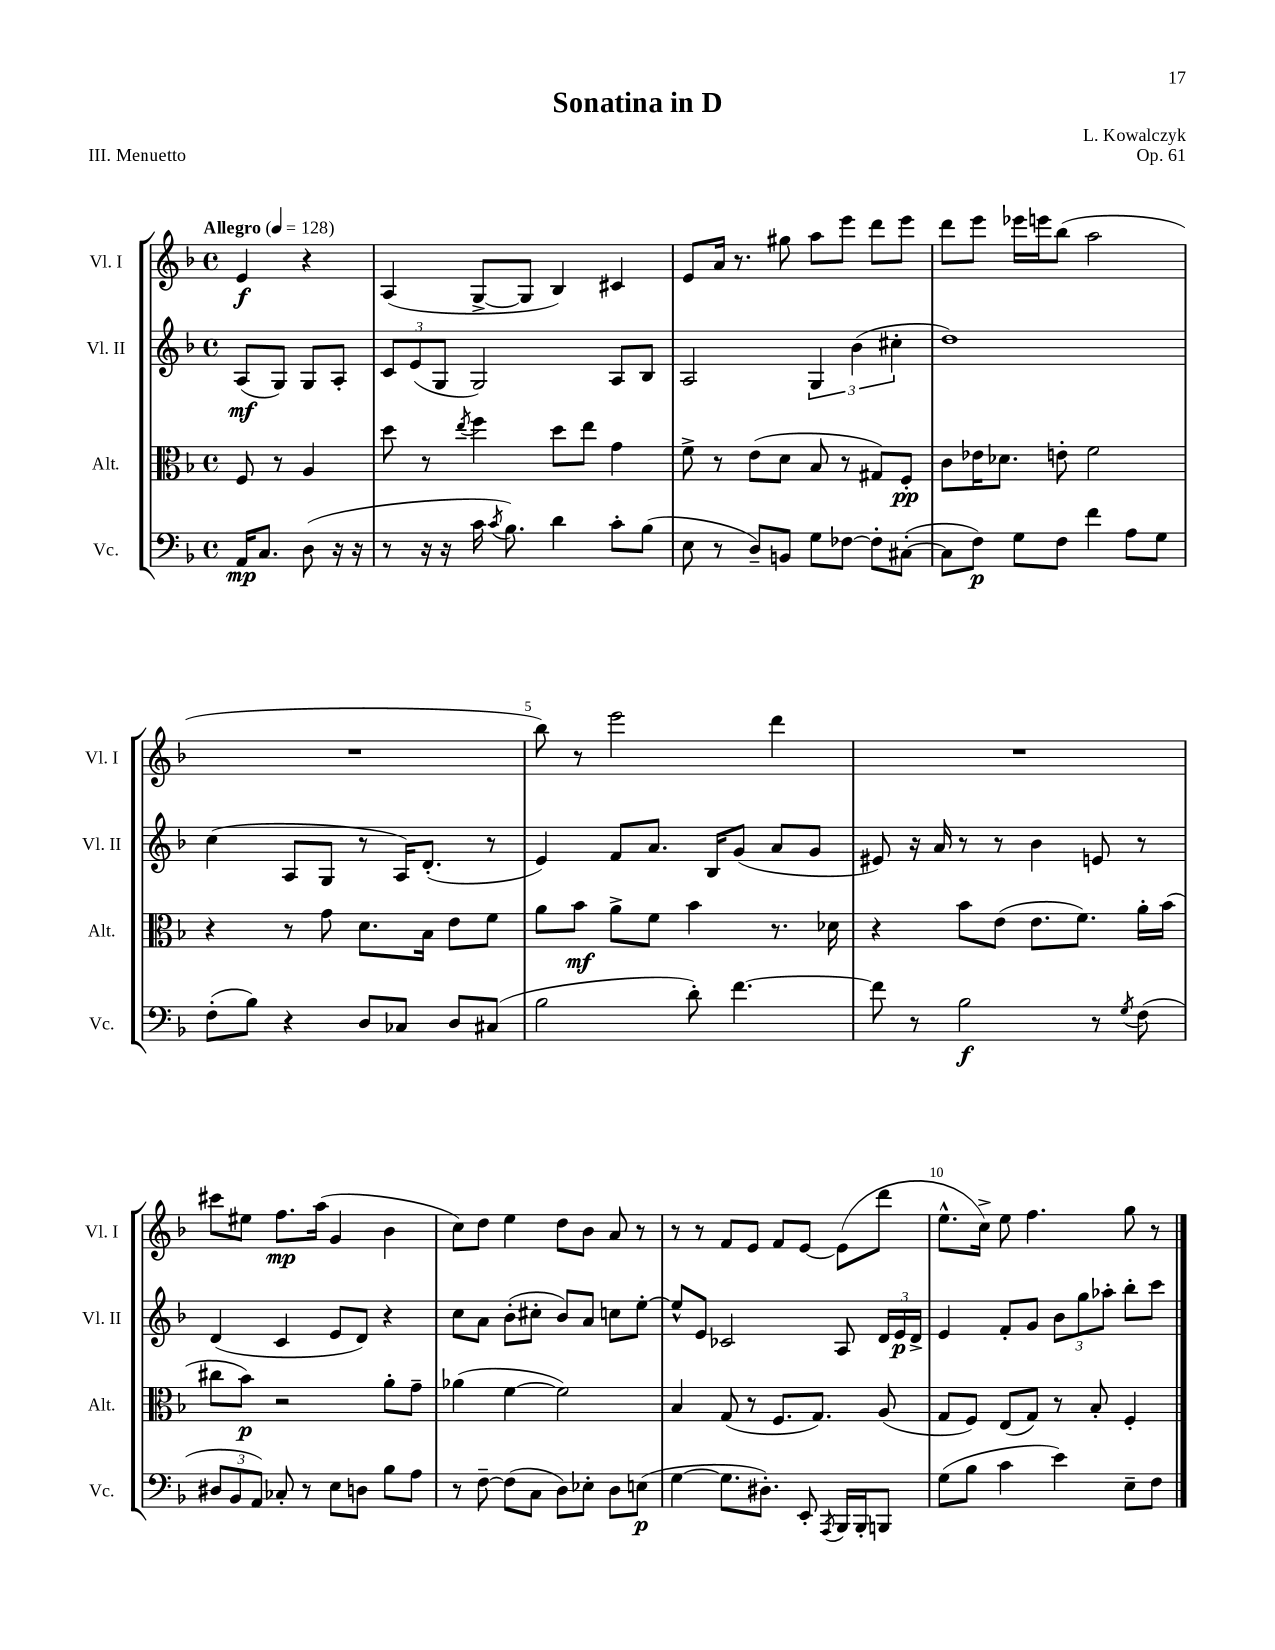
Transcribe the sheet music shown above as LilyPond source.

\header { title = "Sonatina in D" composer = "L. Kowalczyk" opus = "Op. 61" piece = "III. Menuetto" }
<<
\new StaffGroup <<
\new Staff = "s0" \with { instrumentName = "Vl. I" shortInstrumentName = "Vl. I" } {
    \clef treble \key f \major \defaultTimeSignature \time 4/4 \partial 2 \tempo "Allegro" 4 = 128
    \autoBeamOff e'4\f r4 |
    a4( g8[~-> g8] bes4) cis'4 |
    e'8[ a'16] r8. gis''8 a''8[ e'''8] d'''8[ e'''8] |
    d'''8[ e'''8] ees'''16[ e'''16 bes''8]( a''2 |
    R1 |
    bes''8) r8 e'''2 d'''4 |
    R1 |
    cis'''8[ eis''8] f''8.[\mp a''16]( g'4 bes'4 |
    c''8[) d''8] e''4 d''8[ bes'8] a'8 r8 |
    r8 r8 f'8[ e'8] f'8[ e'8]~ e'8[( d'''8] |
    e''8.[-^ c''16]->) e''8 f''4. g''8 r8 \bar "|." |
}
\new Staff = "s1" \with { instrumentName = "Vl. II" shortInstrumentName = "Vl. II" } {
    \clef treble \key f \major \defaultTimeSignature \time 4/4 \partial 2
    \autoBeamOff a8[\mf( g8]) g8[ a8]-. |
    \tuplet 3/2 { c'8[ e'8( g8] } g2) a8[ bes8] |
    a2 \tuplet 3/2 { g4 bes'4( cis''4-. } |
    d''1) |
    c''4( a8[ g8] r8 a16[) d'8.]-.( r8 |
    e'4) f'8[ a'8.] bes16[ g'8]( a'8[ g'8] |
    eis'8) r16 a'16 r8 r8 bes'4 e'8 r8 |
    d'4( c'4 e'8[ d'8]) r4 |
    c''8[ a'8] bes'8[-.( cis''8]-. bes'8[) a'8] c''8[ e''8]~-. |
    e''8[-^ e'8] ces'2 a8 \tuplet 3/2 { d'16[ e'16\p d'16]-> } |
    e'4 f'8[-. g'8] \tuplet 3/2 { bes'8[ g''8 aes''8]-. } bes''8[-. c'''8] \bar "|." |
}
\new Staff = "s2" \with { instrumentName = "Alt." shortInstrumentName = "Alt." } {
    \clef alto \key f \major \defaultTimeSignature \time 4/4 \partial 2
    \autoBeamOff f8 r8 a4 |
    d''8 r8 \acciaccatura { e''8 } f''4 d''8[ e''8] g'4 |
    f'8-> r8 e'8[( d'8] bes8 r8 gis8[) f8]-.\pp |
    c'8[ ees'16 des'8.] e'8-. f'2 |
    r4 r8 g'8 d'8.[ bes16] e'8[ f'8] |
    a'8[ bes'8]\mf a'8[-> f'8] bes'4 r8. des'16 |
    r4 bes'8[ e'8]( e'8.[ f'8.]) a'16[-. bes'16]( |
    cis''8[ bes'8]\p) r2 a'8[-. g'8]-- |
    aes'4( f'4~ f'2) |
    bes4 g8( r8 f8.[ g8.]) a8( |
    g8[ f8]) e8[( g8]) r8 bes8-. f4-. \bar "|." |
}
\new Staff = "s3" \with { instrumentName = "Vc." shortInstrumentName = "Vc." } {
    \clef bass \key f \major \defaultTimeSignature \time 4/4 \partial 2
    \autoBeamOff a,16[\mp c8.] d8( r16 r16 |
    r8 r16 r16 c'16 \acciaccatura { c'8 } bes8.) d'4 c'8[-. bes8]( |
    e8 r8 d8[--) b,8] g8[ fes8]~ fes8[-. cis8]~-.( |
    cis8[ f8]\p) g8[ f8] f'4 a8[ g8] |
    f8[-.( bes8]) r4 d8[ ces8] d8[ cis8]( |
    bes2 d'8-.) f'4.~ |
    f'8 r8 bes2\f r8 \acciaccatura { g8 } f8( |
    \tuplet 3/2 { dis8[ bes,8 a,8]) } ces8-. r8 e8[ d8] bes8[ a8] |
    r8 f8~-- f8[( c8] d8[) ees8]-. d8[ e8]\p( |
    g4~ g8.[ dis8.]-.) e,8-. \acciaccatura { a,,8 } bes,,16[ bes,,16-. b,,8] |
    g8[( bes8] c'4 e'4) e8[-- f8] \bar "|." |
}
>>
>>
\layout { \context { \Score \override BarNumber.break-visibility = ##(#f #t #t) barNumberVisibility = #(every-nth-bar-number-visible 5) } }
